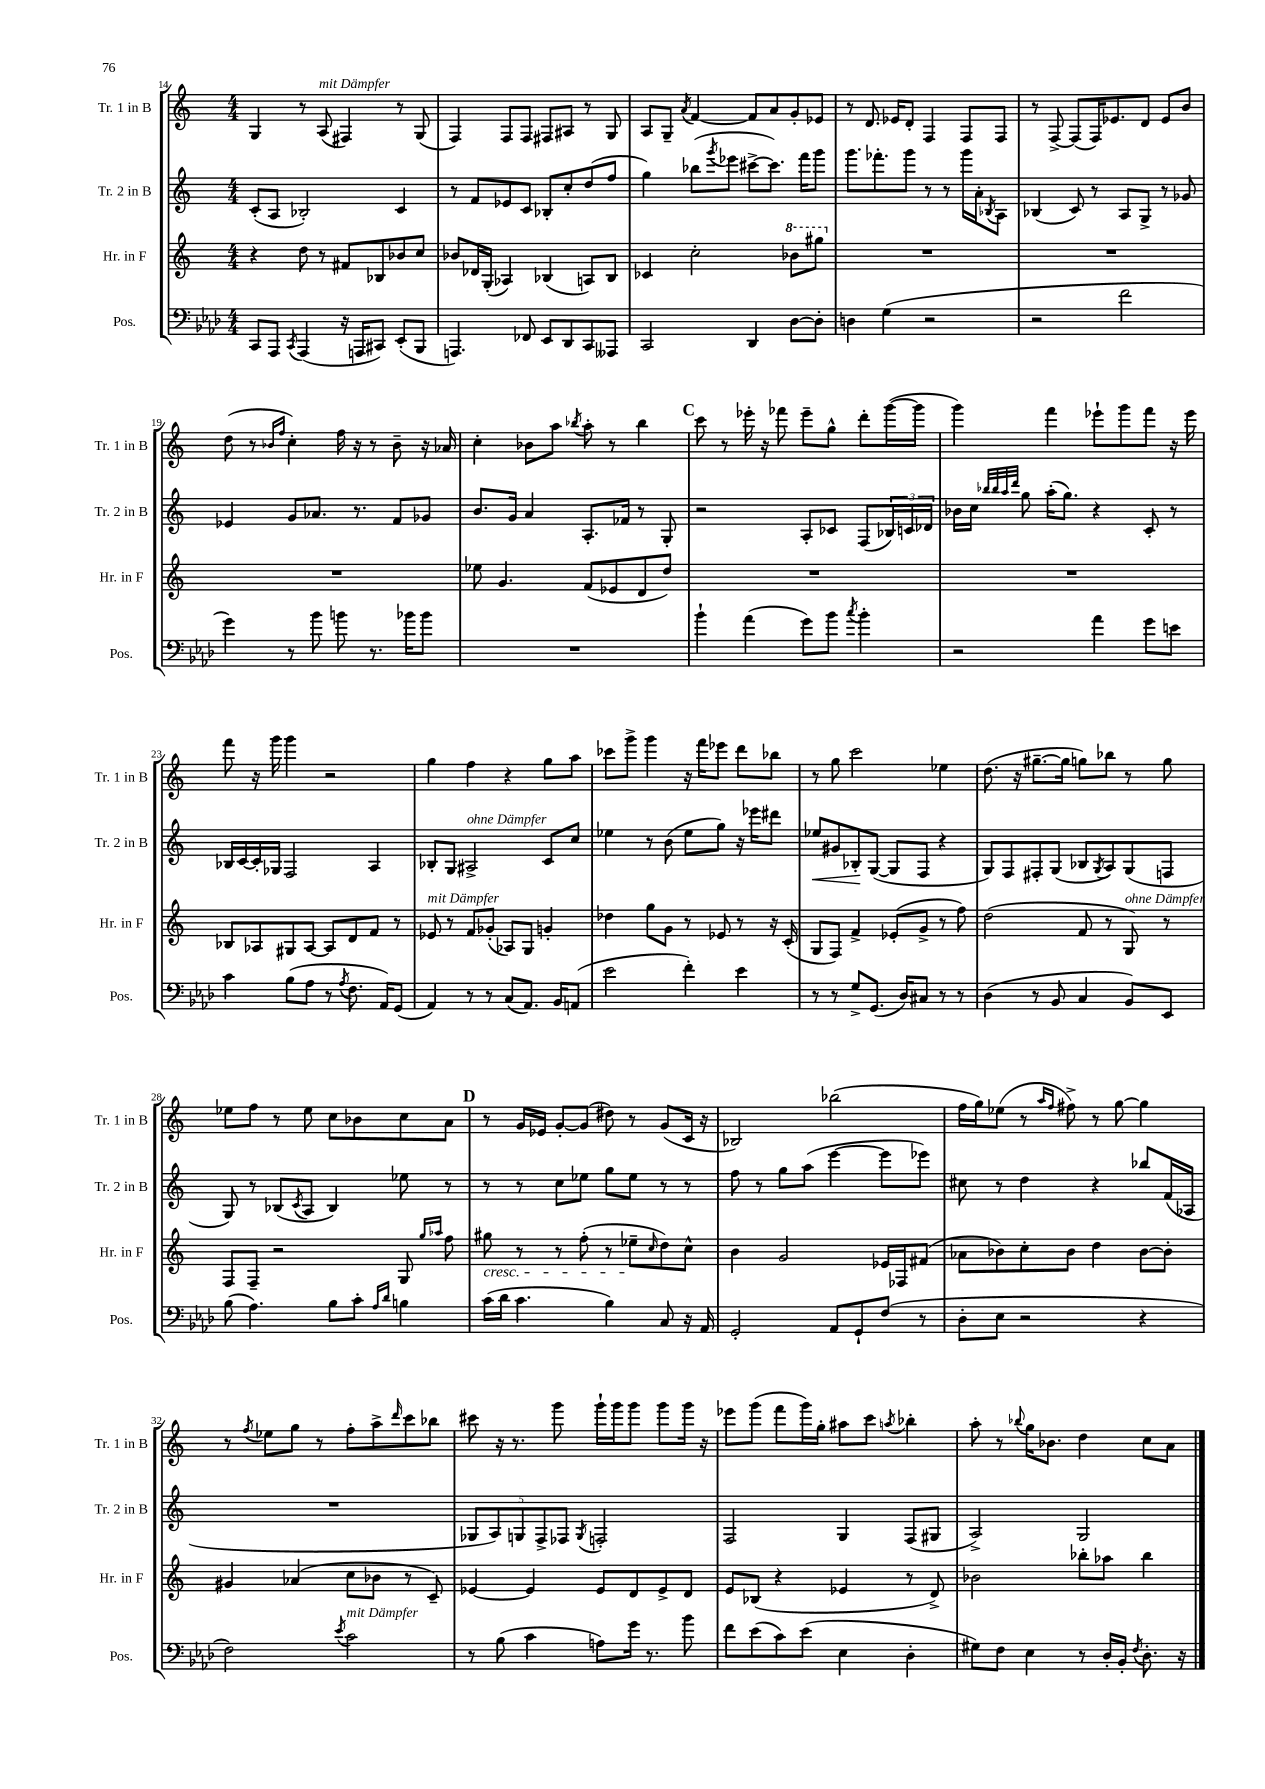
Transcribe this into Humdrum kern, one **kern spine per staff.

**kern	**kern	**kern	**dynam	**kern
*part4	*part3	*part2	*part2	*part1
*staff4	*staff3	*staff2	*staff2	*staff1
*I"Pos.	*I"Hr. in F	*I"Tr. 2 in B	*	*I"Tr. 1 in B
*I'Pos.	*I'Hr. in F	*I'Tr. 2 in B	*	*I'Tr. 1 in B
*clefF4	*clefG2	*clefG2	*	*clefG2
*k[b-e-a-d-]	*k[]	*k[]	*	*k[]
*M4/4	*M4/4	*M4/4	*	*M4/4
=14	=14	=14	=14	=14
8CC/L	4r	(8c'/L	.	4G/
8AAA-/J	.	8A/J	.	.
8qCC/	.	.	.	.
(4AAA-/	8dd\	2B-X'/)	.	8r
!	!	!	!	!LO:TX:a:i:t=mit Dämpfer
.	8r	.	.	(8A/
16r	8f#X/L	.	.	4F#X/)
16AAAn/KL	.	.	.	.
8CC#X/J)	8B-X/	.	.	.
(8EE-'/L	8b-X/	4c/	.	8r
8BBB-/J	8cc/J	.	.	(8G/
=15	=15	=15	=15	=15
4.AAAn/)	8b-X/L	8r	.	4F/)
.	16d-X/L	8f/L	.	.
.	(16G'/JJ	.	.	.
.	4A-X/)	8e-X/	.	8F/L
8FF-X/	.	8c/J	.	8F/J
8EE-/L	(4B-X/	8B-X'/L	.	8F#X/L
8DD-/	.	8cc'/	.	8A#X/J
8CC/	8An/L)	(8dd/	.	8r
8AAA--X/J	8B-/J	8ff/J	.	8G/
=16	=16	=16	=16	=16
2CC/	4c-X/	4gg\)	.	8A/L
.	.	.	.	8G~/J
.	.	.	.	8qa/
.	2cc'\	(8bb-X\L	.	[4f/
.	.	8qggg/	.	.
.	.	8eee-X\J	.	.
4DD-/	.	[8ccc#X^\L	.	8f/L]
.	.	8.ccc#\J])	.	8a/
*	*8va	*	*	*
[8D-\L	8bb-X\L	.	.	8g'/
.	.	16fff\KL	.	.
8D-'\J]	8ggg#X\J	8ggg\J	.	8e-X/J
=17	=17	=17	=17	=17
*	*X8va	*	*	*
4Dn\	1r	8.ggg\L	.	8r
.	.	.	.	8.d/
.	.	8.fff-X'\	.	.
(4G\	.	.	.	.
.	.	.	.	16e-X/KL
.	.	8ggg\J	.	8d'/J
2r	.	8r	.	4F/
.	.	8r	.	.
.	.	16ggg\LL	.	8F/L
.	.	16a'\J	.	.
.	.	8qB-X/	.	.
.	.	8A\J	.	8F/J
=18	=18	=18	=18	=18
2r	1r	(4B-X/	.	8r
.	.	.	.	[8F^/
.	.	8c/)	.	(8F/L]
.	.	8r	.	16F/K)
.	.	.	.	8.e-X/
2f\	.	8A/L	.	.
.	.	8G^/J	.	8d/J
.	.	8r	.	8e-/L
.	.	8g-X/	.	8b/J
!!LO:LB:g=z
=19	=19	=19	=19	=19
4g\)	1r	4e-X/	.	(8dd\
.	.	.	.	8r
.	.	.	.	16qqb-X/LL
.	.	.	.	16qqff/JJ
8r	.	8g/L	.	4cc'\)
8b-\	.	8.a-X/J	.	.
8bn\	.	.	.	16ff\
.	.	8.r	.	16r
8.r	.	.	.	8r
.	.	8f/L	.	8b-~\
16b-X\KL	.	.	.	.
8b-\J	.	8g-X/J	.	16r
.	.	.	.	16a-X/
=20	=20	=20	=20	=20
1r	8ee-X\	8.b/L	.	4cc'\
.	4.g/	.	.	.
.	.	16g/Jk	.	.
.	.	4a/	.	8b-X\L
.	.	.	.	8aa\J
.	.	.	.	8qbb-X/
.	(8f/L	8.A'/L	.	8aa'\
.	8e-X/	.	.	8r
.	.	16f-X/Jk	.	.
.	8d/	8r	.	4bb-\
.	8dd/J)	8G'/	.	.
!!LO:REH:place=s1:t=C
=21	=21	=21	=21	=21
4b-`\	1r	2r	.	8ccc\
.	.	.	.	8r
(4a-\	.	.	.	16eee-X'\
.	.	.	.	16r
.	.	.	.	8fff-X\
8g\L)	.	8A'/L	.	8eee-~\L
8b-\J	.	8c-X/J	.	8gg^^\J
8qcc/	.	.	.	.
4b-'\	.	(8F/L	.	8ddd'\L
.	.	24B-X/L)	.	([16ggg\L
.	.	24cn/	.	.
.	.	.	.	16ggg\JJ]
.	.	24d-X/JJ	.	.
=22	=22	=22	=22	=22
2r	1r	16b-X\LL	.	4ggg\)
.	.	16cc\JJ	.	.
.	.	32qqbb-X/LLL	.	.
.	.	32qqbb-/	.	.
.	.	32qqaa/	.	.
.	.	32qqddd/JJJ	.	.
.	.	8gg\	.	.
.	.	(16aa'\KL	.	4fff\
.	.	8.gg\J)	.	.
4a-\	.	4r	.	8eee-X`\L
.	.	.	.	8ggg\
8g\L	.	8c'/	.	8fff\J
8en\J	.	8r	.	16r
.	.	.	.	16eee-\
!!LO:LB:g=z
=23	=23	=23	=23	=23
4c\	8B-X/L	16B-X/LL	.	8fff\
.	.	[16c/	.	.
.	8A-X/	16c'/]	.	16r
.	.	16G-X/JJ	.	16ggg\
(8B-\L	8G#X/	2F/	.	4ggg\
8A-\J	[8A-/J	.	.	.
8r	8A-/L]	.	.	2r
8qA-/	.	.	.	.
8.F\	8d/	.	.	.
.	8f/J	4A/	.	.
16AA-/KL)	.	.	.	.
(8GG/J	8r	.	.	.
=24	=24	=24	=24	=24
!	!LO:TX:a:i:t=mit Dämpfer	!	!	!
4AA-/)	8e-X/	8B-X'/L	.	4gg\
.	8r	8G/J	.	.
!	!	!LO:TX:a:i:t=ohne Dämpfer	!	!
8r	8f/L	2A#X^/	.	4ff\
8r	(8g-X'/J	.	.	.
(8C/L	8A-X/L)	.	.	4r
8.AA-/J)	8G/J	.	.	.
.	4gn'/	8c/L	.	8gg\L
16BB-/KL	.	.	.	.
(8AAn/J	.	8cc/J	.	8aa\J
=25	=25	=25	=25	=25
2e-\	4dd-X\	4ee-X\	.	8ccc-X\L
.	.	.	.	8ggg^\J
.	8gg\L	8r	.	4ggg\
.	8g\J	(8b\	.	.
4f'\)	8r	8ee-\L	.	16r
.	.	.	.	16fff\KL
.	8e-X/	8gg\J)	.	8eee-X\J
4e-\	8r	16r	.	8ddd\L
.	.	16eee-X\KL	.	.
.	16r	8ddd#X\J	.	8bb-X\J
.	(16c'/	.	.	.
=26	=26	=26	=26	=26
!	!	!	!LO:HP:b	!
8r	8G/L	8ee-X/L	<	8r
8r	8F/J)	8g#X/	.	8gg\
8G^/L	4f^/	8B-X'/	.	2ccc\
(8.GG/J	.	([8G/J	[	.
.	(8e-X'/L	8G/L]	.	.
16D-/KL)	.	.	.	.
8C#X/J	8g^/J	8F/J	.	.
8r	8r	4r	.	4ee-X\
8r	8ff\)	.	.	.
=27	=27	=27	=27	=27
(4D-\	(2dd\	8G/L)	.	(8.dd\
.	.	8F/	.	.
.	.	.	.	16r
8r	.	8F#X'/	.	[8.gg#X~\L
8BB-/	.	(8G/J	.	.
.	.	.	.	16gg#\Jk]
4C/	8f/	8B-X/L	.	8ggn\L)
.	.	8qG/	.	.
.	8r	8A/)	.	8bb-X\J
!	!LO:TX:a:i:t=ohne Dämpfer	!	!	!
8BB-/L)	8G/)	(8G/	.	8r
8EE-/J	8r	8Fn/J	.	8gg\
!!LO:LB:g=z
=28	=28	=28	=28	=28
(8B-\	8F/L	8G/)	.	8ee-X\L
4.A-\)	8F~/J	8r	.	8ff\J
.	2r	(8B-X/L	.	8r
.	.	8qc/	.	.
.	.	8A/J	.	8ee-\
8B-\L	.	4B-/)	.	8cc\L
8c'\J	.	.	.	8b-X\
16qqA-/LL	.	.	.	.
16qqd-/JJ	.	.	.	.
4Bn\	8G/	8ee-X\	.	8cc\
.	16qqgg/LL	.	.	.
.	16qqaa-X/JJ	.	.	.
.	8ff\	8r	.	8a\J
!!LO:REH:place=s1:t=D
=29	=29	=29	=29	=29
!	!LO:TX:b:i:t=cresc.	!	!	!
(16c\LL	8gg#X\	8r	.	8r
16d-\JJ	.	.	.	.
4.c\	8r	8r	.	16g/LL
.	.	.	.	16e-X/JJ
.	8r	8cc\L	.	[8g'/L
.	(8ff'\	8ee-X\J	.	(8g/J]
4B-\)	8r	8gg\L	.	8dd#X\)
.	8ee-X~\L	8ee-\J	.	8r
.	16qqcc/	.	.	.
8C/	8dd\)	8r	.	(8g/L
16r	8cc^^\J	8r	.	16c/Jk
16AA-/	.	.	.	16r
=30	=30	=30	=30	=30
2GG'/	4b\	8ff\	.	2B-X/)
.	.	8r	.	.
.	2g/	8gg\L	.	.
.	.	(8aa\J	.	.
8AA-/L	.	[4eee\	.	(2bb-X\
8GG`/	.	.	.	.
(8F/J	16e-X/LL	8eee\L]	.	.
.	16F-X/J	.	.	.
8r	(8f#X/J	8eee-X\J)	.	.
=31	=31	=31	=31	=31
8D-'\L	8a-X\L	8cc#X\	.	16ff\LL
.	.	.	.	16gg\J)
8E-\J	8b-X\)	8r	.	(8ee-X\J
2r	8cc'\	4dd\	.	8r
.	.	.	.	16qqaa/LL
.	.	.	.	16qqff/JJ
.	8b-\J	.	.	8ff#X^\)
.	4dd\	4r	.	8r
.	.	.	.	[8gg\
4r	[8b-\L	8bb-X/L	.	4gg\]
.	8b-'\J]	(16f/L	.	.
.	.	16A-X/JJ	.	.
!!LO:LB:g=z
=32	=32	=32	=32	=32
2F\)	4g#X/	1r	.	8r
.	.	.	.	8qff/
.	.	.	.	8ee-X\L
.	(4a-X/	.	.	8gg\J
.	.	.	.	8r
8qe-/	.	.	.	.
!LO:TX:a:i:t=mit Dämpfer	!	!	!	!
2c\	8cc\L	.	.	8ff'\L
.	8b-X\J	.	.	8aa^\
.	.	.	.	16qqddd/
.	8r	.	.	8ccc\
.	8c~/)	.	.	8bb-X\J
=33	=33	=33	=33	=33
8r	[4e-X/	10G-X/L	.	8ccc#X\
.	.	10A/)	.	.
(8B-\	.	.	.	16r
.	.	.	.	8.r
.	.	10Gn/	.	.
4c\	4e-/]	.	.	.
.	.	10F^/	.	.
.	.	.	.	8ggg\
.	.	10F-X/J	.	.
.	.	8qG/	.	.
8An\L)	8e-/L	2Fn'/	.	16ggg`\LL
.	.	.	.	16ggg\J
16g\Jk	8d/	.	.	8ggg\J
8.r	.	.	.	.
.	8e-^/	.	.	8ggg\L
8b-\	8d/J	.	.	16ggg\Jk
.	.	.	.	16r
=34	=34	=34	=34	=34
8f\L	8e/L	2F/	.	8eee-X\L
(8e-\	(8B-X/J	.	.	(8ggg\J
8c\)	4r	.	.	8fff\L
(8e-\J	.	.	.	16ggg\L)
.	.	.	.	16gg'\JJ
4E-\	4e-X/	4G/	.	8aa#X\L
.	.	.	.	8ccc\J
.	.	.	.	8qaan/
4D-'\	8r	(8F/L	.	4bb-X'\
.	8d^/)	8G#X/J	.	.
=35	=35	=35	=35	=35
8G#X\L)	2b-X\	2A^/)	.	8aa'\
8F\J	.	.	.	8r
.	.	.	.	8qqbb-X/
4E-\	.	.	.	16gg\KL
.	.	.	.	8.b-X\J
8r	8bb-X'\L	2G/	.	4dd\
16D-'/LL	8aa-X\J	.	.	.
16BB-'/JJ	.	.	.	.
8qF/	.	.	.	.
8.D-'\	4bb-\	.	.	8cc\L
.	.	.	.	8a\J
16r	.	.	.	.
==	==	==	==	==
*-	*-	*-	*-	*-
